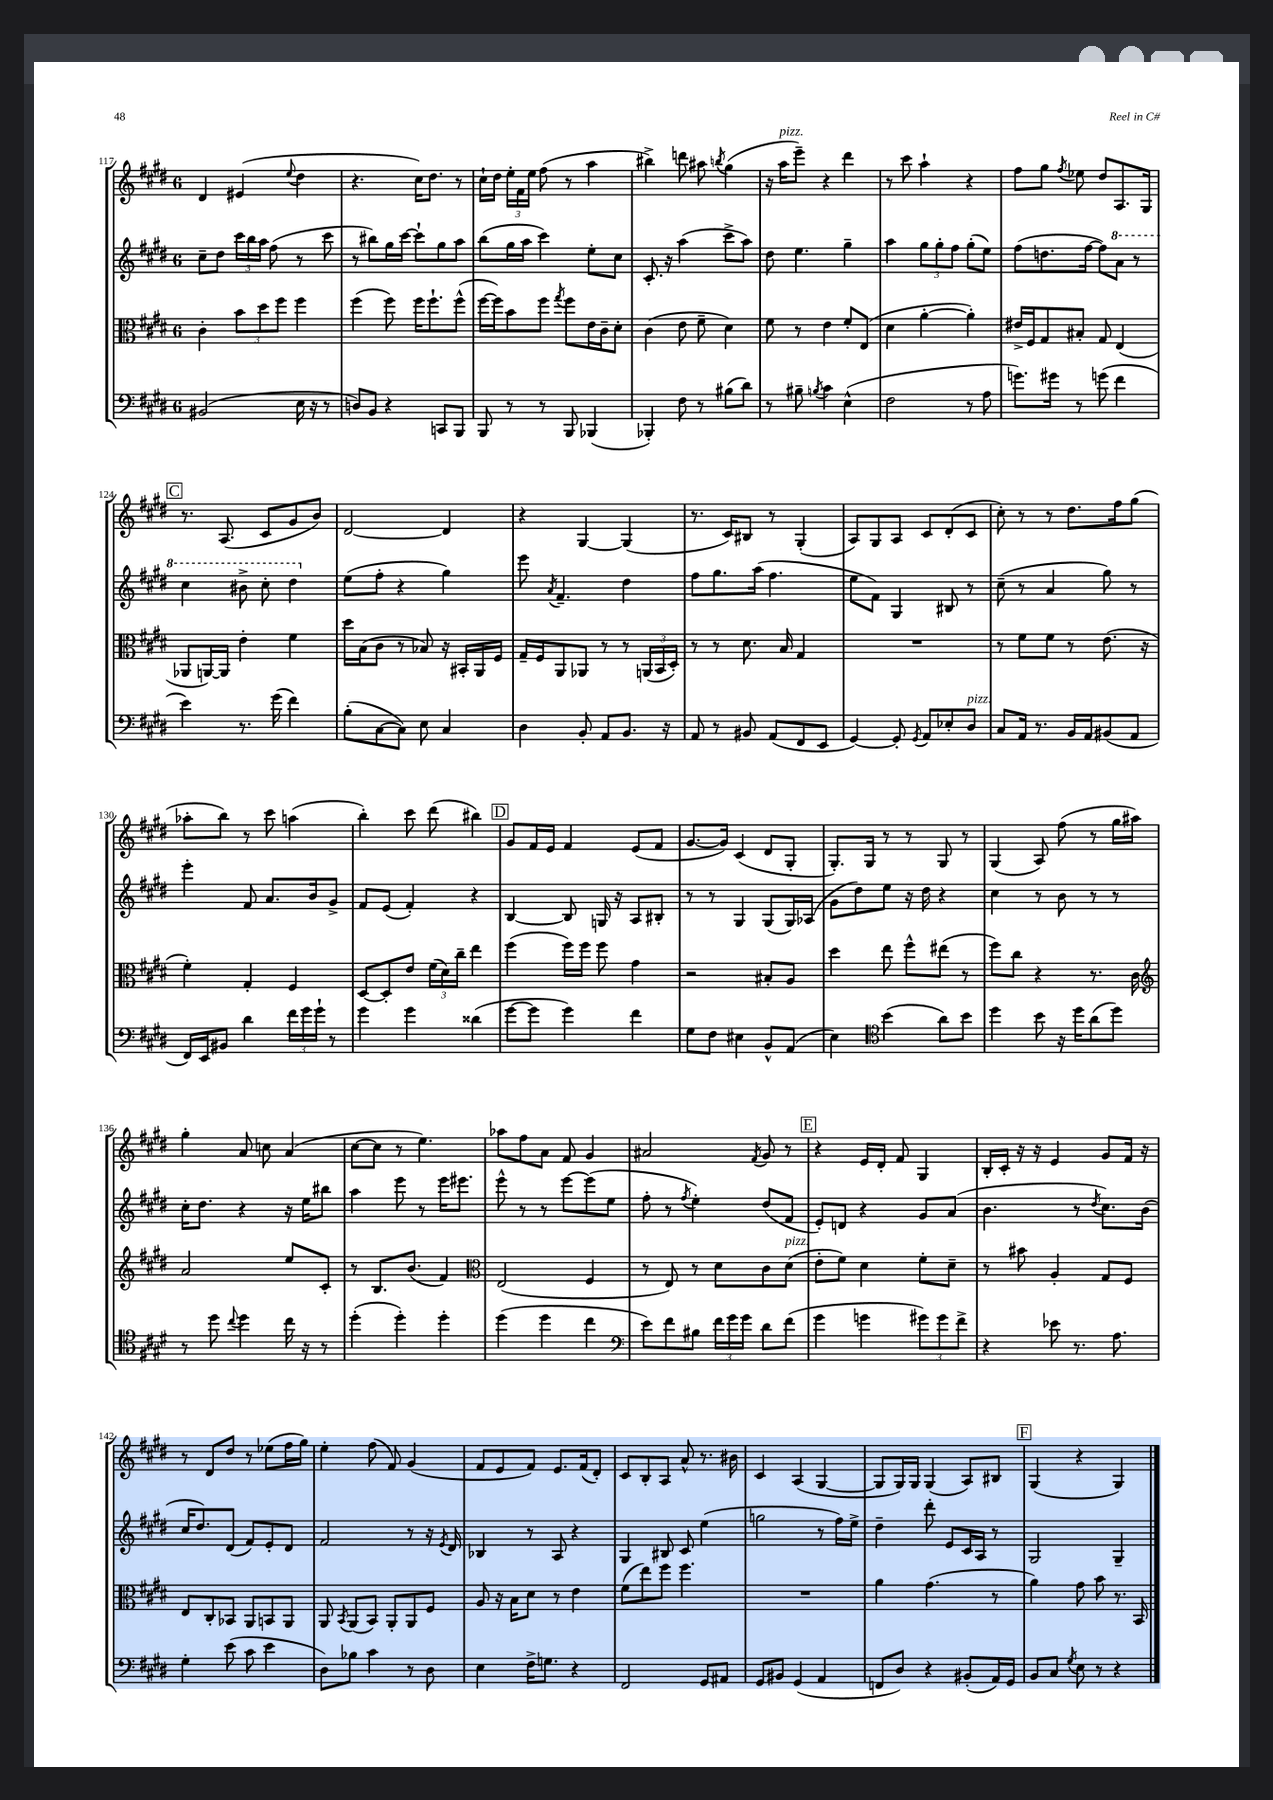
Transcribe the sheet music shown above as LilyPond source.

<<
\new StaffGroup <<
\new Staff = "s0" {
    \clef treble \key e \major \once \override Staff.TimeSignature.style = #'single-digit \time 6/8
    \autoBeamOff dis'4 eis'4( \appoggiatura { e''8 } dis''4 |
    r4. cis''16[) dis''8.] r8 |
    cis''16[-! dis''16] \tuplet 3/2 { e''16[-. fis'16 e''16] } fis''8( r8 a''4 |
    bis''4->) d'''8 ais''8 \acciaccatura { b''8 } gis''4( |
    r16 a''16[^\markup { \italic "pizz." } e'''8]--) r4 dis'''4 |
    r8 cis'''8 a''4-! r4 |
    fis''8[ gis''8] \acciaccatura { fis''8 } ees''8 dis''8[ a8. gis16] |
    \mark \markup { \box "C" } r8. a8.( cis'8[ gis'8 b'8]) |
    dis'2~ dis'4 |
    r4 gis4~ gis4( |
    r8. cis'16[) bis8] r8 gis4-.( |
    a8[) gis8 a8] cis'8[ dis'8-.( cis'8] |
    cis''8-.) r8 r8 dis''8.[ fis''16 gis''8]( |
    aes''8[-. b''8]) r8 cis'''8 a''4( |
    b''4-.) cis'''8 dis'''8( bis''4) |
    \mark \markup { \box "D" } gis'8[ fis'16 e'16] fis'4 e'8[( fis'8] |
    gis'8.[~ gis'16]) cis'4( dis'8[ gis8]-. |
    gis8.[-.) gis16] r8 r8 gis8 r8 |
    gis4( a8) fis''8( r8 gis''16[ ais''16]) |
    gis''4-. a'8 c''8 a'4( |
    cis''8[~ cis''8] r8 e''4.) |
    aes''8[ fis''8 a'8] fis'8 gis'4 |
    ais'2 \acciaccatura { fis'8 } gis'8 r8 |
    \mark \markup { \box "E" } r4 e'16[ dis'16]-. fis'8 gis4 |
    b16[-. cis'16]-. r16 r16 e'4 gis'8[ fis'16] r16 |
    r8 dis'8[ dis''8] r8 ees''8[( fis''16 gis''16]) |
    e''4-. fis''8( fis'8) gis'4( |
    fis'8[ e'8 fis'8]) e'8.[ fis'16( dis'8]-.) |
    cis'8[ b8-. a8] a'8-^ r8. bis'16 |
    cis'4 a4( gis4~ |
    gis8[ gis16) gis16] gis4( a8[) bis8] |
    \mark \markup { \box "F" } gis4( r4 gis4) \bar "|." |
}
\new Staff = "s1" {
    \clef treble \key e \major \once \override Staff.TimeSignature.style = #'single-digit \time 6/8
    \autoBeamOff cis''8[-- dis''8] \tuplet 3/2 { cis'''16[ b''16 a''16] } fis''8( r8 cis'''8 |
    r8 bis''8[) gis''16 cis'''16]~ cis'''8[-! gis''8 a''8] |
    b''8[( gis''16 a''16] cis'''4) e''8[-. cis''8] |
    cis'8.-. r16 a''4( cis'''8[-> a''8]) |
    dis''8 e''4. gis''4-- |
    a''4 \tuplet 3/2 { gis''8[ gis''8-. fis''8] } gis''8[-.( e''8]) |
    fis''8[( d''8. fis''16]~ fis''8[) \ottava #1 a''8] r8 |
    \mark \markup { \box "C" } cis'''4 bis''8-> cis'''8-. dis'''4 \ottava #0 |
    e''8[( fis''8]-. r4 gis''4) |
    e'''8 \acciaccatura { a'8 } fis'4.-- dis''4 |
    fis''8[ gis''8. a''16]( fis''4. |
    e''8[ fis'8]) gis4 bis8 r8 |
    cis''8--( r8 a'4 gis''8) r8 |
    e'''4-. fis'8 a'8.[ b'16 gis'8]-> |
    fis'8[ e'8]( fis'4-.) r4 |
    \mark \markup { \box "D" } b4~ b8 g16 r16 a8[ bis8]-. |
    r8 r8 gis4 gis8[( gis16) aes16]( |
    gis'8[ dis''8) e''8] r16 dis''16 r4 |
    cis''4 r8 b'8 r8 r8 |
    cis''16[-. dis''8.] r4 r16 e''16[ bis''8] |
    a''4 e'''8 r8 e'''16[ eis'''8.] |
    e'''8-^ r8 r8 e'''8[~ e'''8( e''8] |
    fis''8-. r8 \acciaccatura { fis''8 } e''4-.) dis''8[( fis'8] |
    \mark \markup { \box "E" } e'8[-.) d'8] r4 gis'8[ a'8]( |
    b'4. r8 \acciaccatura { dis''8 } cis''8.[) b'16]( |
    cis''16[ dis''8.) dis'8]( fis'8[) e'8-. dis'8] |
    fis'2 r8 r16 \acciaccatura { e'8 } dis'16 |
    bes4 r8 a8 r4 |
    gis4 bis8 cis'8 e''4( |
    g''2 r8 fis''16[) e''16]-> |
    dis''4-- dis'''8-. e'8[ cis'16 a16] r8 |
    \mark \markup { \box "F" } gis2 gis4-- \bar "|." |
}
\new Staff = "s2" {
    \clef alto \key e \major \once \override Staff.TimeSignature.style = #'single-digit \time 6/8
    \autoBeamOff cis'4-. \tuplet 3/2 { b'8[ dis''8 fis''8] } fis''4 |
    fis''4( fis''8) fis''16[ fis''8.-! fis''8]-^( |
    fis''16[~ fis''16) b'8 fis''8] \acciaccatura { gis''8 } fis''8[ e'16 cis'16-- dis'8]-. |
    cis'4( e'8 fis'8-- dis'4) |
    fis'8 r8 e'4 fis'8[-. e8]( |
    dis'4 a'4~-. a'4-.) |
    eis'16[-> fis16 gis8 bis8]-. gis8 e4( |
    \mark \markup { \box "C" } aes,8[ a,16~) a,16] e'4-. fis'4 |
    dis''16[ b16( cis'8] r8 bes8) r16 bis,16[-. a,16 fis16] |
    gis16[-- fis16 a,8 aes,8] r8 r8 \tuplet 3/2 { a,16[( b,16 dis16]-.) } |
    r8 r8 dis'8. b16 gis4 |
    R2. |
    r8 fis'8[ fis'8] r8 e'8.( r16 |
    fis'4-.) gis4-. fis4 |
    dis8[~ dis8-. e'8] \tuplet 3/2 { fis'16[( dis'16) cis''16]-- } e''4 |
    \mark \markup { \box "D" } fis''4( fis''16[) fis''16] fis''8 gis'4 |
    r2 bis8[-. a8] |
    dis''4 e''8 fis''8[-^ eis''8]( r8 |
    fis''8[) cis''8] r4 r8. cis'16 |
    \clef treble a'2 e''8[ cis'8]-. |
    r8 b8.[ b'8.]( fis'4) |
    \clef alto e2( fis4 |
    r8 e8) r8 dis'8[ cis'8 dis'8]^\markup { \italic "pizz." }( |
    \mark \markup { \box "E" } e'8[-. fis'8]) dis'4 fis'8[-. dis'8]-- |
    r8 bis'8 a4-. gis8[ fis8] |
    e8[ cis8-. bes,8] a,8[ b,8 a,8] |
    a,8 \acciaccatura { b,8 } a,8[( b,8]) a,8[-. a,8 fis8] |
    a8 r16 b16[ dis'8] r8 e'4 |
    fis'8[( e''8) fis''8] fis''4. |
    R2. |
    a'4 gis'4.( r8 |
    \mark \markup { \box "F" } a'4) gis'8 b'8 r8. b,16 \bar "|." |
}
\new Staff = "s3" {
    \clef bass \key e \major \once \override Staff.TimeSignature.style = #'single-digit \time 6/8
    \autoBeamOff bis,2( e16 r16 r8 |
    d8[) b,8] r4 c,8[ b,,8] |
    b,,8 r8 r8 b,,8 bes,,4( |
    bes,,4-.) fis8 r8 bis8[( dis'8]) |
    r8 bis8-- \acciaccatura { b8 } cis'4 e4-^( |
    fis2 r8 a8 |
    g'8.[) gis'16] r8 g'8( fis'4 |
    \mark \markup { \box "C" } e'4) r8. gis'16( fis'4) |
    b8[-.( cis8~ cis8]) e8 cis4 |
    dis4 b,8-. a,8[ b,8.] r16 |
    a,8 r8 bis,8 a,8[( fis,8 e,8] |
    gis,4~) gis,8-. \acciaccatura { gis,8 } a,8[ ees8-. dis8]^\markup { \italic "pizz." } |
    cis8[ a,16] r8. b,16[ a,16 bis,8( a,8] |
    fis,16[) e,16 bis,8] dis'4 \tuplet 3/2 { fis'16[ gis'16 gis'16]-! } r8 |
    gis'4 gis'4 disis'4( |
    \mark \markup { \box "D" } gis'8[~ gis'8] gis'4) fis'4 |
    gis8[ fis8] eis4 b,8[-^ a,8]( |
    e4) \clef tenor b'4( a'8[) b'8] |
    dis''4 b'8 r16 dis''16[ a'8( dis''8]) |
    r8 dis''8 \appoggiatura { cis''8 } dis''4 cis''16 r16 r8 |
    dis''4-.( dis''4-.) dis''4-. |
    dis''4( dis''4 cis''4 |
    \clef bass e'8[) fis'8 bis8] \tuplet 3/2 { fis'16[ gis'16 gis'16] } dis'8[ fis'8]( |
    \mark \markup { \box "E" } gis'4 g'4 \tuplet 3/2 { gis'8[) gis'8 fis'8]-> } |
    r4 ees'8 r8. a8. |
    gis4-. e'8( cis'8 e'4 |
    dis8[) bes8] cis'4 r8 dis8 |
    e4 fis16[-> g8.] r4 |
    fis,2 gis,8[ ais,8] |
    gis,8[ bis,8] gis,4( a,4 |
    f,8[ dis8]) r4 bis,8[-.( a,16) gis,16] |
    \mark \markup { \box "F" } b,8[ cis8] \acciaccatura { gis8 } e8 r8 r4 \bar "|." |
}
>>
>>
\layout { \context { \Score currentBarNumber = #117 } }
